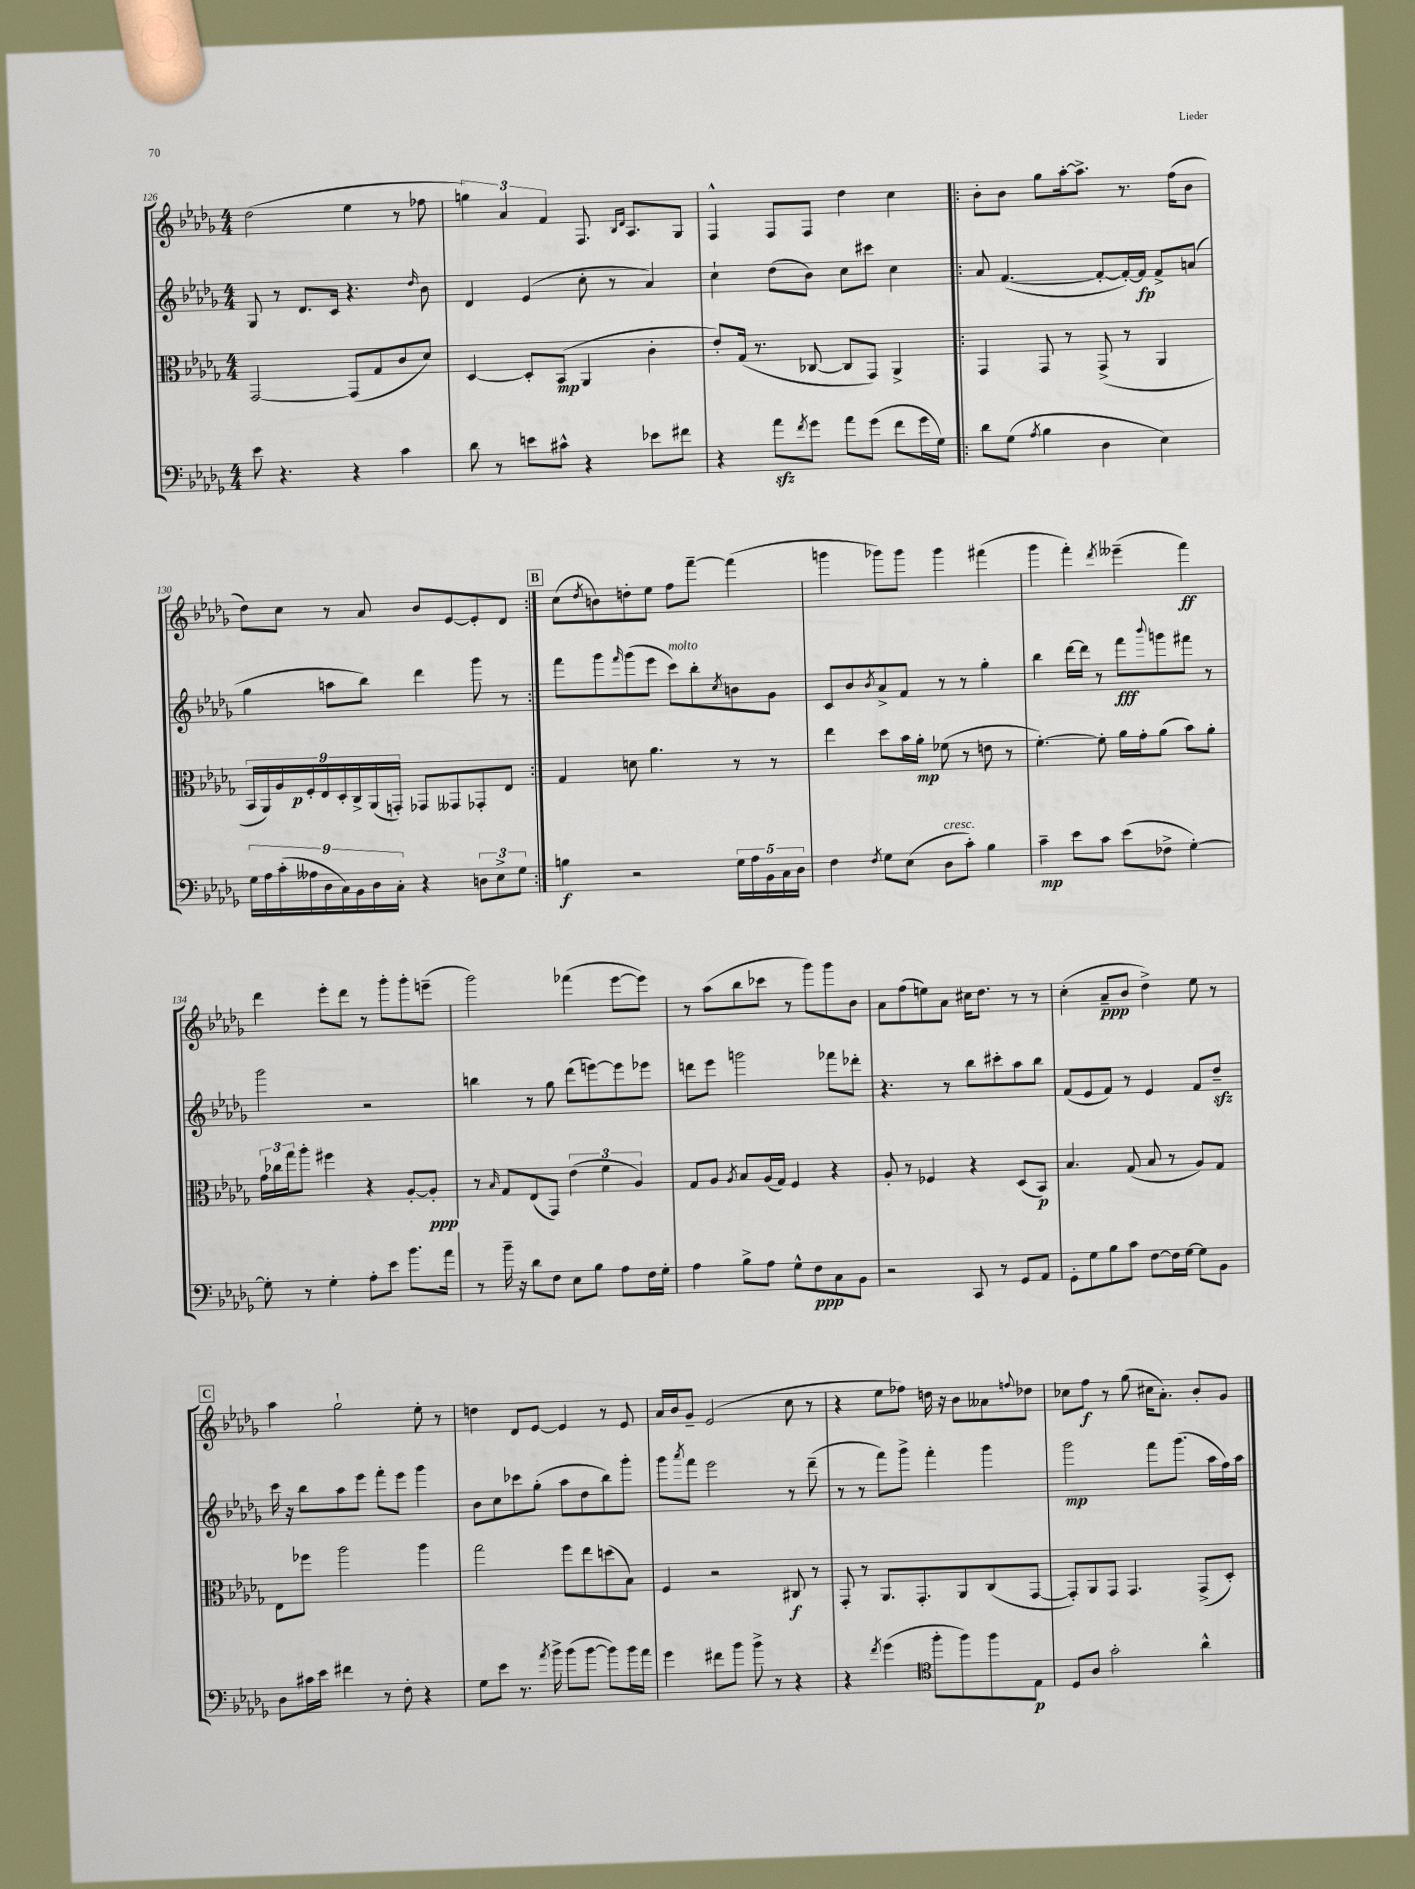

**kern	**dynam	**kern	**dynam	**kern	**dynam	**kern	**dynam
*part4	*part4	*part3	*part3	*part2	*part2	*part1	*part1
*staff4	*staff4	*staff3	*staff3	*staff2	*staff2	*staff1	*staff1
*clefF4	*	*clefC3	*	*clefG2	*	*clefG2	*
*k[b-e-a-d-g-]	*	*k[b-e-a-d-g-]	*	*k[b-e-a-d-g-]	*	*k[b-e-a-d-g-]	*
*M4/4	*	*M4/4	*	*M4/4	*	*M4/4	*
=126	=126	=126	=126	=126	=126	=126	=126
8e-\	.	[2GG-/	.	8G-/	.	(2dd-\	.
4.r	.	.	.	8r	.	.	.
.	.	.	.	8.d-/L	.	.	.
.	.	.	.	16c/Jk	.	.	.
4r	.	(8GG-/L]	.	4.r	.	4ee-\	.
.	.	8G-/	.	.	.	.	.
4c\	.	8c/	.	.	.	8r	.
.	.	.	.	16qqdd-/	.	.	.
.	.	8d-/J)	.	8b-\	.	8ff-X\	.
=127	=127	=127	=127	=127	=127	=127	=127
8d-\	.	[4D-/	.	4d-/	.	6ggn\)	.
8r	.	.	.	.	.	.	.
.	.	.	.	.	.	6a-/	.
8en\L	.	8D-'/L]	.	(4e-/	.	.	.
.	.	.	.	.	.	6f/	.
8c#X^^\J	.	(8BB-/J	mp	.	.	.	.
4r	.	4AA-/	.	8cc'\	.	8.F/	.
.	.	.	.	8r	.	.	.
.	.	.	.	.	.	16qqB-/LL	.
.	.	.	.	.	.	16qqd-/JJ	.
.	.	.	.	.	.	8.A-/L	.
8e-X\L	.	4c'\	.	4a-/)	.	.	.
8f#X\J	.	.	.	.	.	8G-/J	.
=128	=128	=128	=128	=128	=128	=128	=128
4r	.	8e-'/L)	.	4cc`\	.	4F^^/	.
.	.	(16G-/Jk	.	.	.	.	.
.	.	8.r	.	.	.	.	.
8a-zz\L	.	.	.	(8dd-\L	.	8F/L	.
8qf/	.	.	.	.	.	.	.
8g-\J	.	[8C-X/	.	8b-\J)	.	8F/J	.
8a-\L	.	8C-/L]	.	8cc\L	.	4dd-\	.
(8g-\J	.	8GG-/J)	.	8ccc#X\J	.	.	.
8f\L	.	4AA-^/	.	4cc\	.	4cc\	.
16g-\L	.	.	.	.	.	.	.
16G-\JJ)	.	.	.	.	.	.	.
=129!|:	=129!|:	=129!|:	=129!|:	=129!|:	=129!|:	=129!|:	=129!|:
8d-\L	.	4GG-/	.	8a-/	.	8b-'\L	.
(8G-\J	.	.	.	([4.f/	.	8b-\J	.
8qA-/	.	.	.	.	.	.	.
4B-\	.	8GG-/	.	.	.	8gg-\L	.
.	.	8r	.	.	.	[16aa-'\k	.
.	.	.	.	.	.	8.aa-^\J]	.
4D-\	.	(8GG-^/	.	8f'/L_	.	.	.
.	.	8r	.	16f'/L_)	.	8.r	.
.	.	.	.	16f/JJ]	fp	.	.
4E-\)	.	4AA-/	.	8f^/L	.	.	.
.	.	.	.	.	.	(16ff\KL	.
.	.	.	.	(8an/J	.	8b-\J	.
!!LO:LB:g=z
=130	=130	=130	=130	=130	=130	=130	=130
18G-\LL	.	18BB-/LL	.	4gg-\	.	8dd-\L)	.
18A-\	.	18AA-/)	.	.	.	.	.
(18c'\	.	18A-/	.	.	.	.	.
.	.	.	.	.	.	8cc\J	.
18A--X\	.	18F'/	p	.	.	.	.
18D-\	.	18E-/	.	.	.	.	.
.	.	.	.	8aan\L	.	8r	.
18C\)	.	18D-'/	.	.	.	.	.
18BB-\	.	18C^/	.	.	.	.	.
.	.	.	.	8bb-\J)	.	8a-/	.
18D-\	.	(18AA-/	.	.	.	.	.
18C'\JJ	.	18GGn'/JJ)	.	.	.	.	.
4r	.	8GG-X/L	.	4ddd-\	.	8b-/L	.
.	.	8GG--X/	.	.	.	[8e-/	.
12Dn\L	.	8GG-X'/	.	8ggg-\	.	8e-'/]	.
12E-^\	.	.	.	.	.	.	.
.	.	8E-/J	.	8r	.	8d-/J	.
12G-\J	.	.	.	.	.	.	.
!!LO:REH:place=s1:t=B
=131:|!	=131:|!	=131:|!	=131:|!	=131:|!	=131:|!	=131:|!	=131:|!
4Bn\	f	4G-/	.	8fff\L	.	(8cc\L	.
.	.	.	.	.	.	8qdd-/	.
.	.	.	.	8ggg-\	.	8bn\)	.
.	.	.	.	16qqfff/	.	.	.
2r	.	8dn\	.	(8ggg-\	.	8ddn'\	.
.	.	4.a-\	.	8eee-\J	.	8ee-\J	.
!	!	!	!	!LO:TX:a:i:t=molto	!	!	!
.	.	.	.	8ccc\L)	.	8ff\L	.
.	.	.	.	8bb-'\	.	[8fff~\J	.
.	.	.	.	8qcc/	.	.	.
20G-\LL	.	8r	.	8bn\	.	(4fff\]	.
20A-\	.	.	.	.	.	.	.
20BB-\	.	.	.	.	.	.	.
.	.	8r	.	8g-\J	.	.	.
20C\	.	.	.	.	.	.	.
20D-\JJ	.	.	.	.	.	.	.
=132	=132	=132	=132	=132	=132	=132	=132
4F\	.	4ee-\	.	8c/L	.	4gggn\	.
.	.	.	.	8b-/	.	.	.
8qF/	.	.	.	8qb-/	.	.	.
8G-\L	.	8dd-\L	.	8a-^/	.	8ggg-X\L)	.
(8E-\J	.	16b-\L	.	8f/J	.	8ggg-\J	.
.	.	16a-'\JJ	mp	.	.	.	.
!LO:TX:a:i:t=cresc.	!	!	!	!	!	!	!
8D-\L	.	(8f-X\	.	8r	.	4ggg-\	.
8c'\J)	.	8r	.	8r	.	.	.
4B-\	.	8en\	.	4gg-'\	.	(4fff#X\	.
.	.	8r	.	.	.	.	.
=133	=133	=133	=133	=133	=133	=133	=133
4c~\	mp	[4.f'\)	.	4bb-\	.	4ggg-\	.
8e-\L	.	.	.	[16ddd-\LL	.	4fff'\)	.
.	.	.	.	16ddd-\JJ]	.	.	.
8c\J	.	8f'\]	.	8r	.	.	.
.	.	.	.	.	.	8qddd-/	.
(8e-\L	.	16a-\LL	.	8fff\L	fff	(4eee--X~\	.
.	.	16g-'\J	.	.	.	.	.
.	.	.	.	8qqbbb-/	.	.	.
8F-X^\J	.	(8a-\J	.	8gggn\	.	.	.
[4G-'\)	.	8b-\L)	.	8fff#X\J	.	4fff\)	ff
.	.	8a-'\J	.	8r	.	.	.
!!LO:LB:g=z
=134	=134	=134	=134	=134	=134	=134	=134
8G-'\]	.	24g-\LL	.	2ggg-\	.	4ddd-\	.
.	.	24cc-X\	.	.	.	.	.
.	.	24gg-\J	.	.	.	.	.
8r	.	8aa-'\J	.	.	.	.	.
4G-'\	.	4ff#X\	.	.	.	8eee-'\L	.
.	.	.	.	.	.	8ddd-\J	.
8A-'\L	.	4r	.	2r	.	8r	.
8e-\J	.	.	.	.	.	8ggg-'\L	.
8.b-\L	.	[8A-'/L	.	.	.	8ggg-'\	.
.	.	8A-'/J]	ppp	.	.	(8eeen~\J	.
16a-\Jk	.	.	.	.	.	.	.
=135	=135	=135	=135	=135	=135	=135	=135
8r	.	8r	.	4bbn\	.	2ggg-\)	.
.	.	16qqB-/	.	.	.	.	.
16b-~\	.	8G-/L	.	.	.	.	.
16r	.	.	.	.	.	.	.
8d-\L	.	(8E-/	.	8r	.	.	.
8F\J	.	8GG-/J)	.	8gg-\	.	.	.
8E-\L	.	(6e-\	.	(8ddd-\L	.	(4fff-X\	.
8B-\J	.	.	.	[8eeen\)	.	.	.
.	.	6f\	.	.	.	.	.
8A-\L	.	.	.	8eee\]	.	[8eee-\L	.
.	.	6A-/)	.	.	.	.	.
16F\L	.	.	.	8eee-X\J	.	8eee-\J])	.
16G-'\JJ	.	.	.	.	.	.	.
=136	=136	=136	=136	=136	=136	=136	=136
4A-\	.	8G-/L	.	8dddn\L	.	8r	.
.	.	8A-/J	.	8eee-\J	.	(8aa-\L	.
.	.	8qA-/	.	.	.	.	.
8B-^\L	.	8B-/L	.	2gggn\	.	8bb-\	.
8A-\J	.	(16A-/L	.	.	.	8ccc-X\J	.
.	.	16G-/JJ)	.	.	.	.	.
8G-^^\L	.	4F/	.	.	.	8r	.
8F\	ppp	.	.	.	.	8ggg-\L)	.
8C\	.	4r	.	8fff-X\L	.	8ggg-\	.
8BB-\J	.	.	.	8ddd-X'\J	.	8b-\J	.
=137	=137	=137	=137	=137	=137	=137	=137
2r	.	8A-'/	.	4.r	.	8a-\L	.
.	.	8r	.	.	.	(8ff\	.
.	.	4F-X/	.	.	.	8een\)	.
.	.	.	.	8r	.	8a-\J	.
8CC/	.	4r	.	8bb-\L	.	16cc#X\KL	.
.	.	.	.	.	.	8.dd-\J	.
8r	.	.	.	8ccc#X'\	.	.	.
8GG-/L	.	(8D-/L	.	8aa-\	.	8r	.
8AA-/J	.	8BB-/J)	p	8bb-\J	.	8r	.
=138	=138	=138	=138	=138	=138	=138	=138
8GG-'\L	.	4.B-/	.	(8f/L	.	(4cc'\	.
8G-\	.	.	.	8e-/	.	.	.
8B-\	.	.	.	8f/J)	.	8a-~/L	ppp
8c\J	.	(8G-/	.	8r	.	8b-/J	.
[8F\L	.	8B-/	.	4e-/	.	4dd-^\)	.
16F\L]	.	8r	.	.	.	.	.
[16G-\JJ	.	.	.	.	.	.	.
8G-\L]	.	8A-/L)	.	8f/L	.	8ee-\	.
8BB-\J	.	8G-/J	.	8dd-zz~/J	.	8r	.
!!LO:LB:g=z
!!LO:REH:place=s1:t=C
=139	=139	=139	=139	=139	=139	=139	=139
8D-\L	.	8E-\L	.	16ccc\	.	4aa-\	.
.	.	.	.	16r	.	.	.
16c#X\L	.	8ff-X\J	.	8bb-\L	.	.	.
16e-\JJ	.	.	.	.	.	.	.
4f#X\	.	2aa-\	.	8aa-\	.	2gg-`\	.
.	.	.	.	8eee-\J	.	.	.
8r	.	.	.	8fff'\L	.	.	.
8F'\	.	.	.	8eee-\J	.	.	.
4r	.	4aa-\	.	4ggg-\	.	8ee-'\	.
.	.	.	.	.	.	8r	.
=140	=140	=140	=140	=140	=140	=140	=140
8G-\L	.	2gg-\	.	8b-\L	.	4ddn\	.
8e-\J	.	.	.	8cc\	.	.	.
8.r	.	.	.	8ccc-X\	.	8d-/L	.
.	.	.	.	(8gg-'\J	.	[8e-/J	.
8qa-/	.	.	.	.	.	.	.
16b-^\	.	.	.	.	.	.	.
(8b-\L	.	8ff\L	.	8aa-\L	.	4e-/]	.
[8b-\J	.	8ee-\	.	8dd-\	.	.	.
8b-\L])	.	(8ddn\	.	8bb-\)	.	8r	.
16b-\L	.	8B-\J)	.	8ggg-'\J	.	8e-/	.
16a-\JJ	.	.	.	.	.	.	.
=141	=141	=141	=141	=141	=141	=141	=141
4g-\	.	4F/	.	8ggg-\L	.	16a-/LL	.
.	.	.	.	.	.	16b-/J	.
.	.	.	.	8qaaa-/	.	.	.
.	.	.	.	8fff\J	.	8g-~/J	.
8f#X\L	.	2r	.	2eee-\	.	(2e-/	.
8b-\J	.	.	.	.	.	.	.
8b-^\	.	.	.	.	.	.	.
8r	.	.	.	.	.	.	.
4r	.	8C#X/	f	8r	.	8cc\	.
.	.	8r	.	(8ddd-~\	.	8r	.
=142	=142	=142	=142	=142	=142	=142	=142
4r	.	8GG-'/	.	8r	.	4r	.
.	.	8r	.	8r	.	.	.
8qf/	.	.	.	.	.	.	.
(4g-\	.	8.AA-/L	.	8fff\L)	.	8ee-\L	.
.	.	.	.	8ggg-^\J	.	8ff-X\J)	.
.	.	8.GG-'/	.	.	.	.	.
*clefC4	*	*	*	*	*	*	*
8ff'\L	.	.	.	4fff'\	.	16ddn\	.
.	.	.	.	.	.	16r	.
8ff\)	.	8AA-/	.	.	.	8b-\L	.
8ff\	.	(8C/	.	4ggg-\	.	8a--X\	.
.	.	.	.	.	.	8qqffn/	.
8E-\J	p	[8GG-/J	.	.	.	8dd-X\J	.
=143	=143	=143	=143	=143	=143	=143	=143
8D-/L	.	8GG-'/L])	.	2ggg-\	mp	8cc-X\L	.
8A-/J	.	8AA-/	.	.	.	8ff\J	f
2g-'\	.	8GG-/J	.	.	.	8r	.
.	.	4.GG-/	.	.	.	(8gg-\	.
.	.	.	.	8fff\L	.	16cc#X\KL	.
.	.	.	.	.	.	8.a-'\J)	.
.	.	.	.	(8.ggg-\J	.	.	.
4a-^^\	.	(8GG-^/L	.	.	.	8b-'/L	.
.	.	.	.	16aa-\LL	.	.	.
.	.	8D-'/J)	.	16ff\)	.	8g-/J	.
.	.	.	.	16aa-\JJ	.	.	.
==	==	==	==	==	==	==	==
*-	*-	*-	*-	*-	*-	*-	*-
